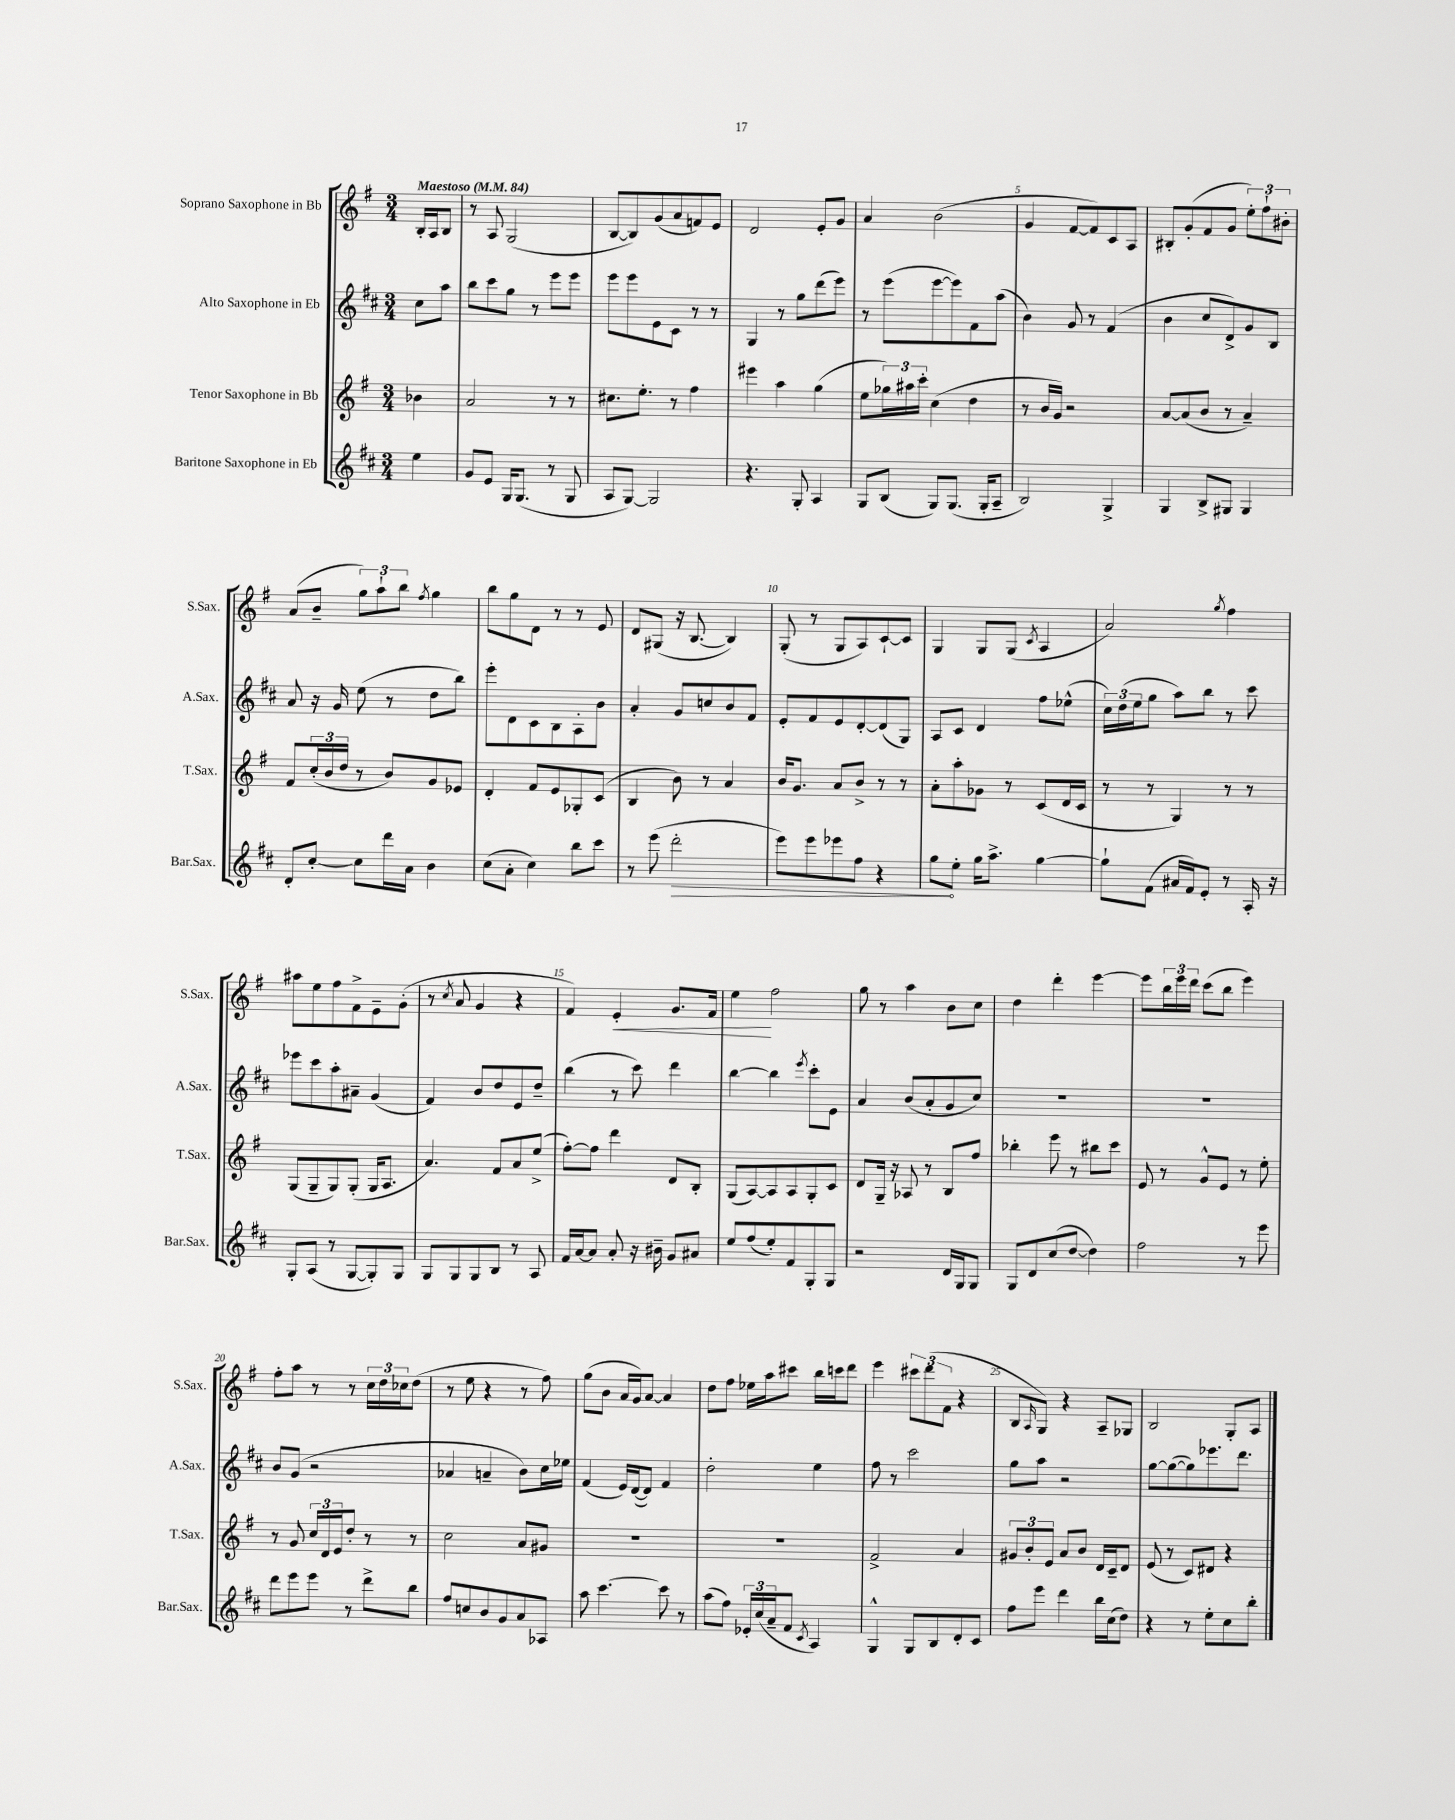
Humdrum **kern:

**kern	**dynam	**kern	**kern	**kern	**dynam
*part4	*part4	*part3	*part2	*part1	*part1
*staff4	*staff4	*staff3	*staff2	*staff1	*staff1
*I"Baritone Saxophone in Eb	*	*I"Tenor Saxophone in Bb	*I"Alto Saxophone in Eb	*I"Soprano Saxophone in Bb	*
*I'Bar.Sax.	*	*I'T.Sax.	*I'A.Sax.	*I'S.Sax.	*
*clefG2	*	*clefG2	*clefG2	*clefG2	*
*k[f#c#]	*	*k[f#]	*k[f#c#]	*k[f#]	*
*M3/4	*	*M3/4	*M3/4	*M3/4	*
*MM84	*	*MM84	*MM84	*MM84	*
=	=	=	=	=	=
!	!	!	!	!LO:TX:a:B:t=Maestoso	!
4ee\	.	4b-X\	8cc#\L	16B'/LL	.
.	.	.	.	16A/J	.
.	.	.	8aa\J	8B/J	.
=1	=1	=1	=1	=1	=1
8g/L	.	2a/	8bb\L	8r	.
8e/J	.	.	8ccc#\	8A/	.
16G/KL	.	.	8gg\J	(2G/	.
(8.G/J	.	.	.	.	.
.	.	.	8r	.	.
8r	.	8r	8eee\L	.	.
8G/	.	8r	8eee\J	.	.
=2	=2	=2	=2	=2	=2
8A/L	.	8.cc#X\L	8eee\L	[8B/L	.
[8G/J)	.	.	8eee\	8B/])	.
.	.	8.ee'\J	.	.	.
2G/]	.	.	8e\	(8g/	.
.	.	8r	8c#\J	8a/	.
.	.	4ff#\	8r	8fn/)	.
.	.	.	8r	8e/J	.
=3	=3	=3	=3	=3	=3
4.r	.	4eee#X\	4G/	2d/	.
.	.	4aa\	8r	.	.
8G'/	.	.	8gg\L	.	.
4A/	.	(4gg\	(8ddd\	8e'/L	.
.	.	.	8eee\J)	8g/J	.
=4	=4	=4	=4	=4	=4
8G/L	.	8ee\L	8r	4a/	.
(8B/J	.	24gg-X\L)	(8eee\L	.	.
.	.	24aa#X\	.	.	.
.	.	24ccc'\JJ	.	.	.
8G/L)	.	(4cc\	[8eee\	(2b\	.
(8.G/J	.	.	8eee\])	.	.
.	.	4dd\	8f#\	.	.
16G'/KL	.	.	.	.	.
8A~/J	.	.	(8aa\J	.	.
=5	=5	=5	=5	=5	=5
2B/)	.	8r	4b\)	4g/	.
.	.	16b/LL	.	.	.
.	.	16g/JJ)	.	.	.
.	.	2r	8g/	[8f#/L	.
.	.	.	8r	8f#/])	.
4G^/	.	.	(4f#/	8c/	.
.	.	.	.	8A/J	.
=6	=6	=6	=6	=6	=6
4G/	.	[8a/L	4b\	8B#X'/L	.
.	.	(8a/]	.	(8g'/	.
8B^/L	.	8b/J	8cc#/L	8f#/	.
8G#X/J	.	8r	8d^/)	8g/J	.
4G#/	.	4a~/)	8g/	12ee'\L)	.
.	.	.	.	12ff#`\	.
.	.	.	8B/J	.	.
.	.	.	.	12b#X'\J	.
!!LO:LB:g=z
=7	=7	=7	=7	=7	=7
8d'/L	.	8f#/L	8a/	(8a/L	.
[8cc#'/J	.	(24cc'/L	16r	8b~/J	.
.	.	24b/	.	.	.
.	.	.	16g/	.	.
.	.	24dd/JJ	.	.	.
8cc#\L]	.	8r	(8ee\	12gg\L)	.
.	.	.	.	12aa`\	.
16ddd\L	.	8b/L)	8r	.	.
.	.	.	.	12bb\J	.
16a\JJ	.	.	.	.	.
.	.	.	.	8qff#/	.
4b\	.	8g/	8dd\L	4gg\	.
.	.	8e-X/J	8bb\J)	.	.
=8	=8	=8	=8	=8	=8
(8cc#\L	.	4d'/	8eee'\L	8bb\L	.
8a'\J	.	.	8d\	8gg\	.
4cc#\)	.	8f#/L	8c#\	8d\J	.
.	.	8e/	8B\	8r	.
8bb\L	.	8G-X'/	8A'\	8r	.
8ccc#\J	.	(8c/J	8b\J	8e/	.
=9	=9	=9	=9	=9	=9
8r	.	4B/	4a'/	8d/L	.
(8eee\	.	.	.	(8G#X/J	.
!	!LO:HP:b	!	!	!	!
2ddd'\	>	8b\)	8g/L	16r	.
.	.	.	.	[8.B/	.
.	.	8r	8ccn/	.	.
.	.	4a/	8b/	4B/])	.
.	.	.	8f#/J	.	.
=10	=10	=10	=10	=10	=10
8eee\L)	.	16b/KL	8e'/L	(8G'/	.
.	.	8.g/J	.	.	.
8eee\	.	.	8f#/	8r	.
8eee-X\	.	8a/L	8e/	8G/L	.
8ff#\J	.	8b^/J	[8d'/	8A/)	.
4r	.	8r	(8d/]	[8c`/	.
.	.	8r	8G/J)	8c/J]	.
=11	=11	=11	=11	=11	=11
8gg\L	.	8a'\L	8A/L	4G/	.
8ee'\J	]	8aa'\	8c#/J	.	.
16gg\KL	.	8g-X\J	4d/	8G/L	.
8.aa^\J	.	.	.	.	.
.	.	8r	.	(8G/J	.
.	.	.	.	8qc/	.
[4gg\	.	(8c/L	8ff#\L	4A/	.
.	.	16d/L	(8ee-X^^\J	.	.
.	.	16c/JJ	.	.	.
=12	=12	=12	=12	=12	=12
8gg`\L]	.	8r	24cc#\LL)	2a/)	.
.	.	.	(24dd\	.	.
.	.	.	24ee\J	.	.
(8f#\J	.	8r	8gg\J	.	.
16a#X/LL	.	4G/)	8aa\L)	.	.
16f#/J)	.	.	.	.	.
8e'/J	.	.	8bb\J	.	.
.	.	.	.	8qgg/	.
8r	.	8r	8r	4ff#\	.
16A'/	.	8r	8ccc#\	.	.
16r	.	.	.	.	.
!!LO:LB:g=z
=13	=13	=13	=13	=13	=13
8G'/L	.	(8G/L	8eee-X\L	8aa#X\L	.
(8A/J	.	8G~/	8ccc#\	8ee\	.
8r	.	8G/)	8aa'\	8ff#\	.
[8G/L	.	(8G'/J	8a#X~\J	8f#^\	.
8G'/])	.	16G/KL	(4g/	8e~\	.
.	.	8.A/J	.	.	.
8G/J	.	.	.	(8g'\J	.
=14	=14	=14	=14	=14	=14
8G/L	.	4.a/)	4f#/)	8r	.
.	.	.	.	8qcc/	.
8G/	.	.	.	8a/	.
8G/	.	.	8b/L	4g/	.
8B/J	.	8f#/L	8dd/	.	.
8r	.	8a/	8e/	4r	.
8A/	.	(8ee^/J	8dd~/J	.	.
=15	=15	=15	=15	=15	=15
16f#/LL	.	[8ff#'\L)	(4bb\	4f#/)	.
[16a/J	.	.	.	.	.
8a/J]	.	8ff#\J]	.	.	.
!	!	!	!	!	!LO:HP:b
8a'/	.	4ddd\	8r	4e'/	<
16r	.	.	8ccc#\)	.	.
16b#X~\	.	.	.	.	.
8g/L	.	8d/L	4ddd\	8.g/L	.
8a#X/J	.	8B'/J	.	.	.
.	.	.	.	16f#/Jk	.
=16	=16	=16	=16	=16	=16
8ee/L	.	(8G/L	[4bb\	4ee\	.
(8ff#/	.	[8A/)	.	.	.
8ee'/)	.	8A/]	4bb\]	2ff#\	[
8f#/	.	8A/	.	.	.
.	.	.	8qeee/	.	.
8G'/	.	8G'/	8ccc#'\L	.	.
8G/J	.	8c/J	8e\J	.	.
=17	=17	=17	=17	=17	=17
2r	.	8d/L	4a/	8gg\	.
.	.	16G~/Jk	.	8r	.
.	.	16r	.	.	.
.	.	8A-X/	(8b/L	4aa\	.
.	.	8r	8a'/	.	.
16d/LL	.	8B/L	8g/	8b\L	.
16G/J	.	.	.	.	.
8G/J	.	8ff#/J	8cc#/J)	8cc\J	.
=18	=18	=18	=18	=18	=18
8G/L	.	4bb-X'\	2.r	4dd\	.
8d/	.	.	.	.	.
(8cc#/	.	8eee\	.	4ddd'\	.
[8dd/J	.	8r	.	.	.
4dd\])	.	8bb#X\L	.	[4eee\	.
.	.	8ccc\J	.	.	.
=19	=19	=19	=19	=19	=19
2ff#\	.	8e/	2.r	8eee\L]	.
.	.	8r	.	24bb\L	.
.	.	.	.	24eee\	.
.	.	.	.	24ddd\JJ	.
.	.	8g^^/L	.	(8ccc\L	.
.	.	8e/J	.	8bb\J	.
8r	.	8r	.	4eee\)	.
8eee\	.	8ee'\	.	.	.
!!LO:LB:g=z
=20	=20	=20	=20	=20	=20
8ddd\L	.	8r	8b/L	8ff#'\L	.
8eee\	.	8g/	(8g/J	8aa\J	.
8eee\J	.	24cc/LL	2r	8r	.
.	.	24d/	.	.	.
.	.	24e/J	.	.	.
8r	.	8dd'/J	.	8r	.
8ddd^\L	.	8r	.	24cc\LL	.
.	.	.	.	24dd\	.
.	.	.	.	24cc-X\J	.
8bb\J	.	8r	.	(8dd\J	.
=21	=21	=21	=21	=21	=21
8ff#/L	.	2cc\	4a-X/	8r	.
8ccn/	.	.	.	8ee\	.
8b/	.	.	4an~/	4r	.
8g/	.	.	.	.	.
8a/	.	8a/L	8b\L)	8r	.
8A-X/J	.	8g#X/J	16cc#\L	8ff#\)	.
.	.	.	16ee-X\JJ	.	.
=22	=22	=22	=22	=22	=22
8aa\	.	2.r	(4f#/	(8gg\L	.
[4.ccc#\	.	.	.	8b\J	.
.	.	.	16e/LL)	16a/LL	.
.	.	.	([16d/J	16g/J)	.
.	.	.	8d/J])	[8a/J	.
8ccc#\]	.	.	4f#/	4a/]	.
8r	.	.	.	.	.
=23	=23	=23	=23	=23	=23
(8aa\L	.	2.r	2dd'\	8dd\L	.
8ff#\J)	.	.	.	8ff#\J	.
24e-X'/LL	.	.	.	16ee-X\LL	.
(24cc#/	.	.	.	.	.
.	.	.	.	16aa\J	.
24a~/J	.	.	.	.	.
8f#/J	.	.	.	8ccc#X\J	.
8qc#/	.	.	.	.	.
4A/)	.	.	4ee\	16bb\LL	.
.	.	.	.	16cccn\J	.
.	.	.	.	8ddd\J	.
=24	=24	=24	=24	=24	=24
4G^^/	.	2f#^/	8ff#\	4eee\	.
.	.	.	8r	.	.
8G/L	.	.	2ccc#\	12ccc#X\L	.
.	.	.	.	(12ddd\	.
8B/	.	.	.	.	.
.	.	.	.	12f#\J	.
8d'/	.	4a/	.	4r	.
8c#/J	.	.	.	.	.
=25	=25	=25	=25	=25	=25
8ff#\L	.	12g#X/L	8gg\L	8B/L	.
.	.	12b'/	.	.	.
.	.	.	.	16qqA/	.
8eee\J	.	.	8aa\J	8G/J)	.
.	.	12e/J	.	.	.
4ddd\	.	8a/L	2r	4r	.
.	.	8b/J	.	.	.
16bb\LL	.	16d/LL	.	8A~/L	.
(16cc#\J	.	16c~/J	.	.	.
8dd\J)	.	8d/J	.	8G-X/J	.
=26	=26	=26	=26	=26	=26
4r	.	(8e/	[8gg\L	2B/	.
.	.	8r	(8gg\_	.	.
8r	.	8c/L)	8gg\])	.	.
8ee'\L	.	8d#X/J	8.eee-X\	.	.
8cc#\	.	4r	.	8G'/L	.
.	.	.	8.ddd\J	.	.
8bb'\J	.	.	.	8A/J	.
==	==	==	==	==	==
*-	*-	*-	*-	*-	*-
